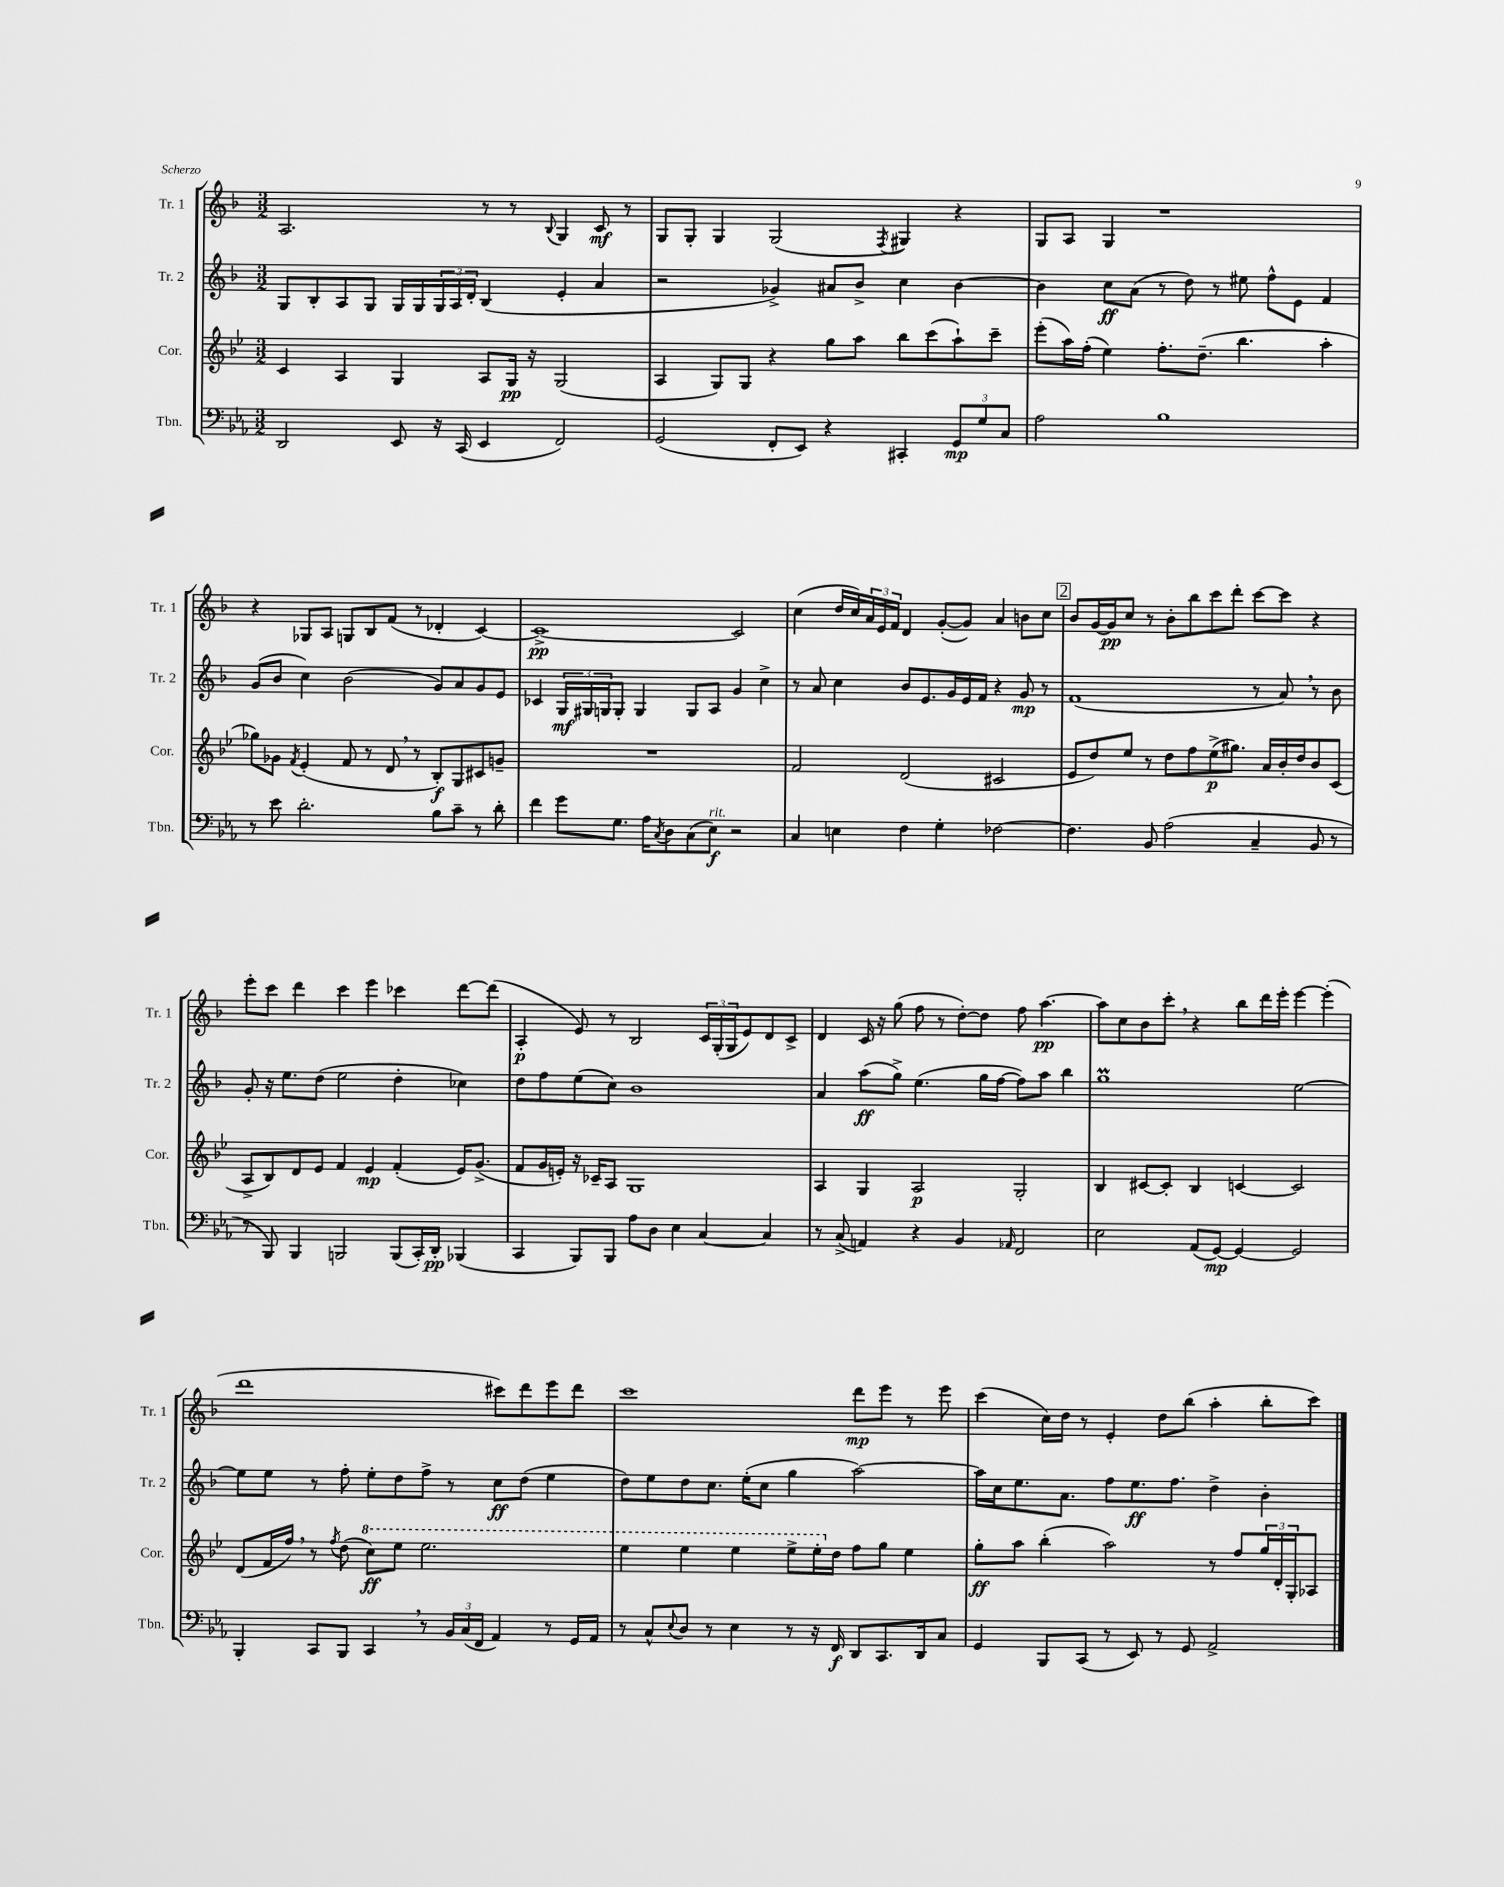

**kern	**kern	**kern	**kern
*staff4	*staff3	*staff2	*staff1
*clefF4	*clefG2	*clefG2	*clefG2
*k[b-e-a-]	*k[b-e-]	*k[b-]	*k[b-]
*M3/2	*M3/2	*M3/2	*M3/2
2DD	4c	8G	2.A
.	.	8B-'	.
.	4A	8A	.
.	.	8G	.
8EE-	4G	16G	.
.	.	16G	.
16r	.	24G	.
.	.	24A	.
(16CC	.	.	.
.	.	24d'	.
4EE-	8A	(4B-	8r
.	16G	.	8r
.	16r	.	.
.	.	.	8qqB-
2FF)	(2G	4e'	4G
.	.	4a	8c
.	.	.	8r
=	=	=	=
(2GG	4A	2r	8G
.	.	.	8G'
.	8G)	.	4G
.	8G	.	.
8FF'	4r	4g-^)	(2G
8EE-)	.	.	.
4r	8gg	8a#	.
.	8aa	8b-^	.
.	.	.	8qF
4CC#'	8bb-	4cc	4G#)
.	(8ccc	.	.
12GG	8aa`)	[4b-	4r
12G	.	.	.
.	8ccc~	.	.
12C	.	.	.
=	=	=	=
2A-	(8eee-'	4b-]	8G
.	16aa)	.	8A
.	(16ff'	.	.
.	4ee-)	8cc	4G
.	.	(8a	.
1B-	8.ff'	8r	1r
.	.	8dd)	.
.	(8.dd~	.	.
.	.	8r	.
.	4.bb-	8ee#	.
.	.	8ff^^	.
.	.	8e	.
.	4aa'	4f	.
=	=	=	=
8r	8gg-)	(8g	4r
8e-	8g-	8b-	.
.	8qf	.	.
2.d'	(4e-'	4cc)	8G-
.	.	.	8A
.	8f	(2b-	8G
.	8r	.	8B-
.	8d	.	(8f
.	8r	.	8r
8B-	8B-')	8g)	4d-'
8c~	8G	8a	.
8r	8c#	8g	[4c)
8d'	8g~	8e	.
=	=	=	=
4f	1.r	4c-	1c^_
8g	.	24G	.
.	.	24G#	.
.	.	24G	.
8.G	.	8G'	.
.	.	4G	.
16A-	.	.	.
8qC	.	.	.
8D	.	.	.
(8C	.	8G	.
8E-)	.	8A	.
2r	.	4g	2c]
.	.	4cc^	.
=	=	=	=
4C	2f	8r	(4cc
.	.	8a	.
4E	.	4cc	16dd
.	.	.	16cc)
.	.	.	24a
.	.	.	24e
.	.	.	24f
4F	(2d	8b-	4d
.	.	8.e	.
4G'	.	.	([8g'
.	.	16g	.
.	.	16e	8g])
.	.	16f	.
[2F-	2c#	4r	4a
.	.	8g	8b
.	.	8r	8cc
=	=	=	=
4.F-]	8e-	(1f	8b-
.	8dd)	.	[16g
.	.	.	16g]
.	8ee-	.	8cc
8BB-	8r	.	8r
(2A-	8dd	.	8b-'
.	8ff	.	8bb-
.	(8ee-^	.	8ccc
.	8.gg#)	.	8ddd'
4C~	.	8r	[8ccc
.	16a	.	.
.	16b-'	8a)	8ccc]
.	16dd	.	.
8BB-	8b-	8r	4r
8r	(8c	8b-	.
=	=	=	=
8r	8A^	8g'	8eee'
8BBB-)	8B-)	16r	8ccc
.	.	8.ee	.
4BBB-	8d	.	4ddd
.	8e-	(8dd	.
2BBB	4f	2ee	4ccc
.	4e-	.	4eee
(8BBB	(4f'	4dd'	4ccc-
16CC')	.	.	.
16DD'	.	.	.
(4BBB-	16e-)	4cc-)	[8ddd
.	(8.g^	.	.
.	.	.	(8ddd]
=	=	=	=
4CC	8f	8dd	4A'
.	16g	8ff	.
.	16e')	.	.
8BBB-)	16r	(8ee	8e)
.	16c-~	.	.
8BBB-	8A	8cc)	8r
8A-	1G	1b-	2B-
8D	.	.	.
4E-	.	.	.
[4C	.	.	24c
.	.	.	(24G'
.	.	.	24G
.	.	.	8e)
4C]	.	.	8d
.	.	.	8c^
=	=	=	=
8r	4A	4a	4d
(8C^	.	.	.
4AA)	4G	(8aa	16c
.	.	.	16r
.	.	8gg^)	(8gg
4r	2A	(4.ee	8ff
.	.	.	8r
4BB-	.	.	[8dd')
.	.	16gg	8dd]
.	.	[16ff	.
16qqAA-	.	.	.
2FF	2G'	8ff])	8ff
.	.	8aa	[4.aa
.	.	4bb-	.
=	=	=	=
2E-	4B-	1gg	8aa]
.	.	.	8cc
.	[8c#	.	8b-
.	8c#']	.	8ccc'
(8AA-	4B-	.	4r
[8GG)	.	.	.
4GG_	[4c	.	8bb-
.	.	.	16ddd
.	.	.	16eee'
2GG]	2c]	[2ee	[4eee
.	.	.	(4eee']
=	=	=	=
4BBB-'	(8d	8ee]	1ddd
.	16f	8ee	.
.	16ff)	.	.
8CC	8r	8r	.
.	8qff	.	.
8BBB-	(8dd	8ff'	.
4CC	8ccc)	8ee'	.
.	8eee-	8dd	.
8r	2.eee-	8ff^	.
24BB-	.	8r	.
(24C	.	.	.
24FF	.	.	.
4AA-)	.	8cc	8ccc#)
.	.	(8dd	8ddd
8r	.	4ee	8eee
16GG	.	.	8ddd
16AA-	.	.	.
=	=	=	=
8r	4eee-	8dd)	1ccc
8C^^	.	8ee	.
8qqE-	.	.	.
8D	4eee-	8dd	.
8r	.	8.cc	.
4E-	4eee-	.	.
.	.	(16ee'	.
.	.	8cc	.
8r	8eee-^	4gg	.
16r	16eee-'	.	.
16FF	16dd	.	.
8DD	8ff	[2aa)	8ddd
8.CC	8gg	.	8eee
.	4ee-	.	8r
16DD	.	.	.
8C	.	.	8eee
=	=	=	=
4GG	8gg'	16aa]	(4ccc
.	.	16cc	.
.	8aa	8.ee	.
8BBB-	(4bb-'	.	16cc)
.	.	8.a	16dd
(8CC	.	.	8r
8r	2aa)	8ff	4e'
8EE-)	.	8.ee	.
8r	.	.	8dd
.	.	8.ff	.
8GG	.	.	(8bb-
2AA-^	8r	4dd^	4aa'
.	8ff	.	.
.	24gg	4b-'	8bb-'
.	24d'	.	.
.	24G'	.	.
.	8A-	.	8ccc)
==	==	==	==
*-	*-	*-	*-
